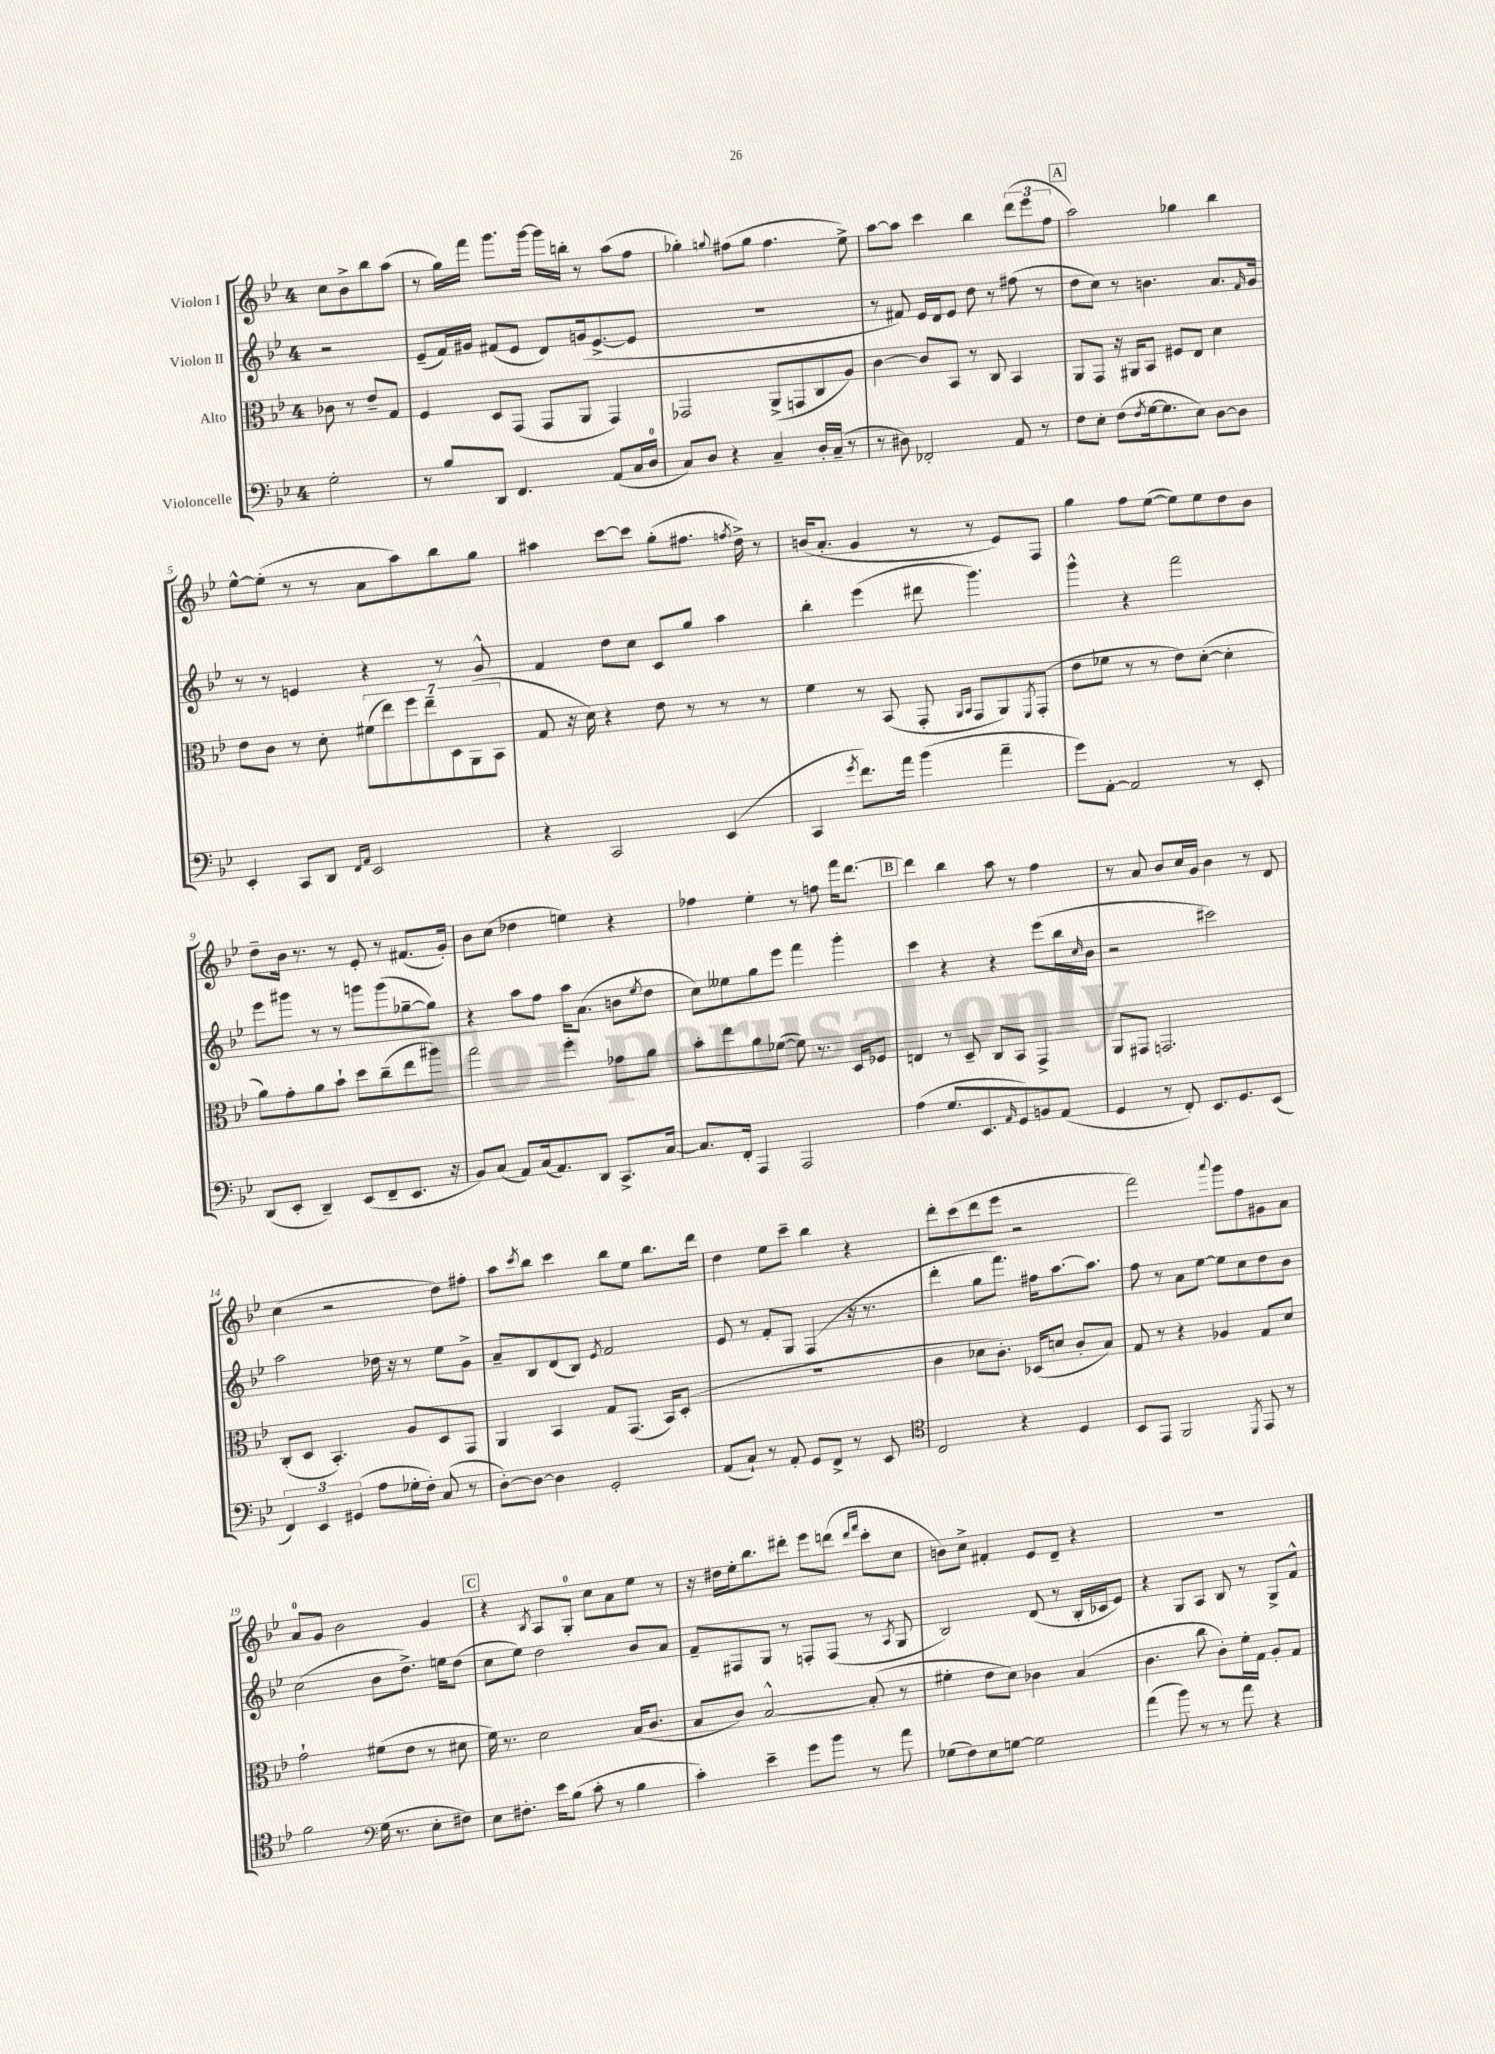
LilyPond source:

<<
\new StaffGroup <<
\new Staff = "s0" \with { instrumentName = "Violon I" } {
    \clef treble \key bes \major \once \override Staff.TimeSignature.style = #'single-digit \time 4/4 \partial 2
    c''8 bes'8-> bes''8 a''8( |
    r8 g''16) f'''16 g'''8. g'''16~ g'''16 b''16-. r8 a''8( f''8 |
    ges''4-.) \appoggiatura { g''8 } fis''8( g''8 fis''4. ees''8->) |
    a''8~ a''8 c'''4 bes''4 \tuplet 3/2 { d'''8( ees'''8 f''8 } |
    \mark \markup { \box "A" } a''2) ges''4 bes''4 |
    ees''8~-^ ees''8-.( r8 r8 a'8 a''8) bes''8 g''8 |
    ais''4 c'''8~ c'''8 g''8-.( fis''8. \acciaccatura { f''8 } d''16->) r8 |
    b'16( a'8.-. g'4 r8 r8 ees'8) f8 |
    g''4 f''8 ees''8~( ees''8) ees''8 d''8 bes'8 |
    d''8-- bes'16 r8. r8 ees'8-. r8 fis'8.( g'16-.) |
    bes'8 c''8( des''4 e''4) r4 |
    fes''4 ees''4-. r8 f''8 f'''16 d'''8.~ |
    \mark \markup { \box "B" } d'''4 bes''4 a''8 r8 f''4 |
    r8 a'8 bes'8 c''16 g'16 bes'4 r8 d'8 |
    c''4( r2 d''8) fis''8-. |
    a''8 \acciaccatura { c'''8 } bes''8 c'''4 bes''8 ees''8 bes''8. d'''16 |
    d''4 ees''8 c'''8-- bes''4 r4 |
    d'''8-. c'''8( d'''8 ees'''8 r2 |
    f'''2) \appoggiatura { a'''8 } g'''8 f''8 gis'8 a'8 |
    a'8-0 g'8 bes'2 g'4 |
    \mark \markup { \box "C" } r4 \acciaccatura { bes8 } a8 g8-0-. c''8 a'8 ees''8 r8 |
    r16 dis''16 ees''16-. bes''8. dis'''8-. ees'''8 d'''8( \grace { d'''16 f'''16 } c'''8-. c''8 |
    b'8) c''8-> fis'4-. ees'8 d'8-- r4 |
    R1 \bar "|." |
}
\new Staff = "s1" \with { instrumentName = "Violon II" } {
    \clef treble \key bes \major \once \override Staff.TimeSignature.style = #'single-digit \time 4/4 \partial 2
    r2 |
    ees'8--( f'16) gis'16 fis'8( ees'8 d'8) g'16( ees'8.~-> ees'8 |
    R1 |
    r8 fis'8) ees'16 d'16 ees'8 d''8 r8 fis''8( r8 |
    \mark \markup { \box "A" } d''8 c''8) r8 b'4. a'8. \grace { f'16 } g'16 |
    r8 r8 e'4 r4 r8 g'8-^ |
    f'4 d''8 c''8 c'8 g''8 a''4 |
    bes''4-. ees'''4( dis'''8 g'''4.) |
    g'''4-^ r4 f'''2 |
    ees'''8 gis'''8 r8 r8 g'''8 g'''8( ges''8~-- ges''8) |
    r4 a''8 f''8 a''16 a'8.( b'8 \acciaccatura { ees''8 } d''8 |
    c''8) eeses''8 g''8 ees'''8 f'''4 g'''4-. |
    \mark \markup { \box "B" } c'''4 r4 r4 ees'''8( bes''16 \grace { c''16 } bes'16 |
    r2 cis'''2) |
    a''2 des''16 r16 r8 ees''8 g'8-> |
    a'8-- bes8 d'8( bes8) \acciaccatura { ees'8 } f'2 |
    ees'8 r8 f'8-. g8 f4( r16 r8. |
    d'''4-. g''8 f'''8.) fis''16 a''8.~ a''8. |
    f''8 r8 a'8 ees''8~ ees''8 c''8 d''8 bes'8 |
    c''2( bes'8 d''8.->) e''16 d''8( |
    \mark \markup { \box "C" } c''8 ees''8) d''2 bes'8 a'8 |
    f'8-- fis8 g8 r8 f8-. f8( r8 \acciaccatura { a8 } g8 |
    bes2) d'8( r8 bes16-. ces'16 ees'8) |
    r4 g8 a8 bes8 r8 g8-> f'8-^ \bar "|." |
}
\new Staff = "s2" \with { instrumentName = "Alto" } {
    \clef alto \key bes \major \once \override Staff.TimeSignature.style = #'single-digit \time 4/4 \partial 2
    ces'8 r8 ees'8-- g8 |
    f4 d8 g,8( g,8 a,8 g,4) |
    ges,2 a,8->( g,8 c8 a8) |
    c'4~ c'8 bes,8 r8 c8 bes,4 |
    \mark \markup { \box "A" } a,8 g,8 r16 ais,16 bes,8 fis8 ees8 d'4 |
    ees'8 c'8 r8 d'8-. \tuplet 7/4 { fis'8( ees''8) f''8 ees''8-- d8 a,8( bes,8 } |
    g8 r16 d'16) r4 ees'8 r8 r8 r8 |
    f'4 r8 bes,8( g,8-. \grace { a,16 bes,16 } g,8 a,8) \acciaccatura { f,8 } g,8-.( |
    ees'8 fes'8 r8 r8 ees'8) d'8~-.( d'4-. |
    a'8) g'8-. a'8 bes'8-! d''8 c''8--( ees''8 ais''8) |
    g''2 f''4-. ges'8 a'8 |
    bes'8-. ees''8 a'8 fes'8~( fes'8) r8. d16 fes8 |
    \mark \markup { \box "B" } e4 r8 d8-- c8 bes,8 g,4-> |
    a,8 gis,8 g,2. |
    c8-.( d8 bes,4.-.) a8 d8 g,8 |
    a,4 bes,4 g8 g,8.( bes,16) d8-.( |
    R1 |
    c'4 des'8 c'8.-.) des16( d'8 c'8-. bes8) |
    g8 r8 r4 aes4 g8 d'8 |
    g'2-! fis'8( ees'8 r8 dis'8 |
    \mark \markup { \box "C" } f'16) r8. d'2 bes16( c'8. |
    bes8 c'8) bes2~-^ bes8-.( r8 |
    fis'4-. ees'8 d'8) ces'4 bes4( |
    c'4. c''8 c'8-.) f'16-. g16 a8-. g8 \bar "|." |
}
\new Staff = "s3" \with { instrumentName = "Violoncelle" } {
    \clef bass \key bes \major \once \override Staff.TimeSignature.style = #'single-digit \time 4/4 \partial 2
    g2-. |
    r8 bes8 d,8 f,4. a,8( c16 d16-0 |
    c8) d8 r4 c4-- d16-. c16--( r8 |
    r8 dis8) fes,2-. a,8 r8 |
    \mark \markup { \box "A" } f8 ees8-. f8( \acciaccatura { f8 } g16~ g8. ees8) d8~ d8 |
    ees,4-. c,8 d,8 \grace { f,16 a,16 } ees,2 |
    r4 c,2 ees,4( |
    c,4 \acciaccatura { g'8 } f'8.) a'16 bes'4( a'4-- |
    g'8) a,8~-. a,2 r8 ees,8-. |
    d,8( ees,8-. d,4--) ees,8( f,8-- ees,8. r16 |
    bes,8) c8( a,8) c16( a,8.) d,8 c,8.-> c16~ |
    c8. f,16-. a,,4 a,,2 |
    \mark \markup { \box "B" } a4( g8. ees,8. \grace { a,16 } g,8) b,8 a,8( |
    g,4 r8 f,8-.) ees,8. g,8. ees,8( |
    \tuplet 3/2 { f,4) ees,4 gis,4( } a8 ges16-. f16-.) c8( r8 |
    d8~-.) d8~ d4 g,2-. |
    a,8( c8-!) r8 a,8-. g,8 f,8-> r8 ees,8 |
    \clef tenor c2 r4 d4 |
    bes,8 ees,8 f,2 \acciaccatura { d,8 } ees,8 r8 |
    f'2 \clef bass g16( r8. ees8-. fis8) |
    \mark \markup { \box "C" } ees8 fis8.-. ees'16 bes8( c'8-. r8 bes4 |
    c'4-.) ees'4-- g'8 bes'8 r8 a'8 |
    ges8( f8) ees8 g8~ g2 |
    a'4( bes'8) r8 r8 a'8 r4 \bar "|." |
}
>>
>>
